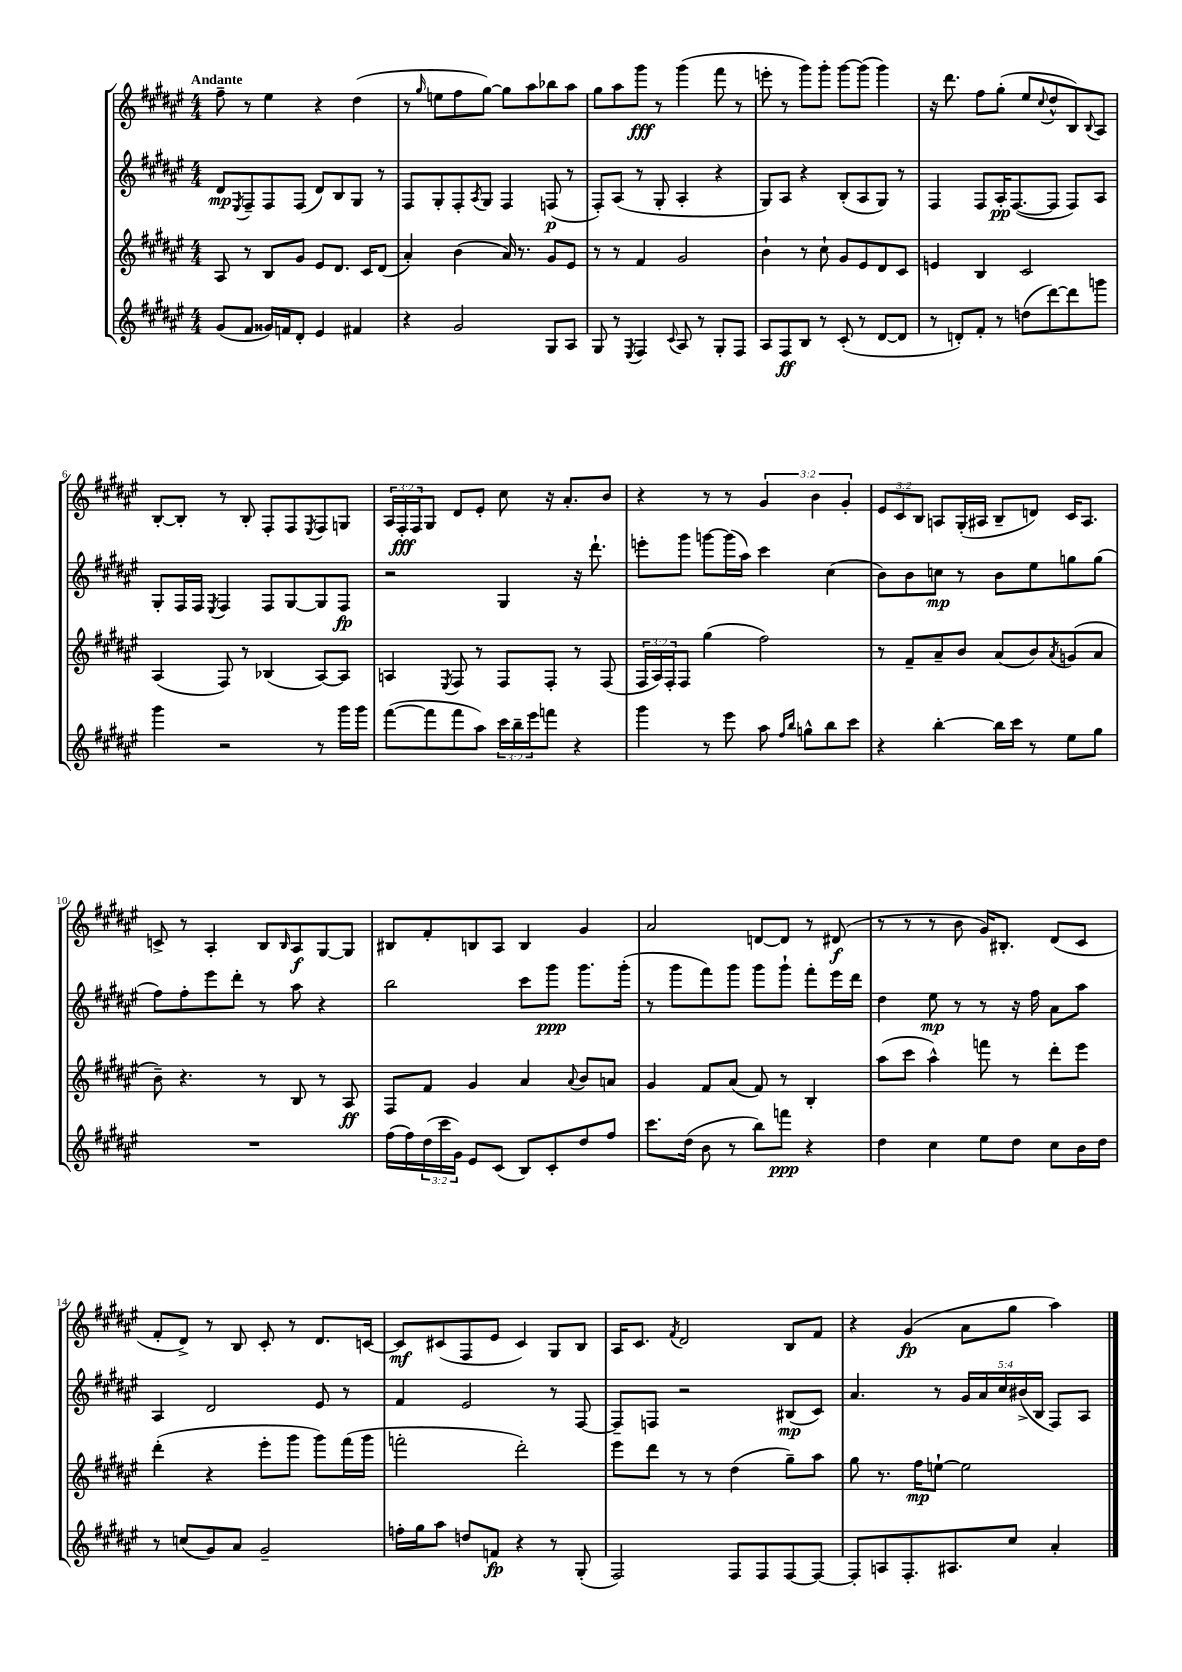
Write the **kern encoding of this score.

**kern	**dynam	**kern	**dynam	**kern	**dynam	**kern	**dynam
*part4	*part4	*part3	*part3	*part2	*part2	*part1	*part1
*staff4	*staff4	*staff3	*staff3	*staff2	*staff2	*staff1	*staff1
*clefG2	*	*clefG2	*	*clefG2	*	*clefG2	*
*k[f#c#g#d#a#e#]	*	*k[f#c#g#d#a#e#]	*	*k[f#c#g#d#a#e#]	*	*k[f#c#g#d#a#e#]	*
*M4/4	*	*M4/4	*	*M4/4	*	*M4/4	*
=1	=1	=1	=1	=1	=1	=1	=1
!	!	!	!	!	!	!LO:TX:a:B:t=Andante	!
(8g#/L	.	8A#/	.	8d#/L	mp	8ff#~\	.
.	.	.	.	8qE#/	.	.	.
8f#/J	.	8r	.	8F#~/	.	8r	.
16g##X/LL)	.	8B/L	.	8F#/	.	4ee#\	.
16fn/J	.	.	.	.	.	.	.
8d#'/J	.	8g#/J	.	(8F#/J	.	.	.
4e#/	.	8e#/L	.	8d#/L)	.	4r	.
.	.	8.d#/J	.	8B/	.	.	.
4f#X/	.	.	.	8G#/J	.	(4dd#\	.
.	.	16c#/KL	.	.	.	.	.
.	.	(8d#/J	.	8r	.	.	.
=2	=2	=2	=2	=2	=2	=2	=2
4r	.	4a#'/)	.	8F#/L	.	8r	.
.	.	.	.	.	.	16qqgg#/	.
.	.	.	.	8G#'/	.	8een\L	.
2g#/	.	(4b\	.	8F#'/	.	8ff#\	.
.	.	.	.	8qA#/	.	.	.
.	.	.	.	8G#/J	.	[8gg#\J)	.
.	.	16a#/)	.	4F#/	.	8gg#\L]	.
.	.	8.r	.	.	.	.	.
.	.	.	.	.	.	8aa#\	.
8G#/L	.	8g#/L	.	(8Fn/	p	8bb-X\	.
8A#/J	.	8e#/J	.	8r	.	8aa#\J	.
=3	=3	=3	=3	=3	=3	=3	=3
8G#/	.	8r	.	8F#'/L)	.	8gg#\L	.
8r	.	8r	.	(8A#/J	.	8aa#\	.
8qE#/	.	.	.	.	.	.	.
4F#/	.	4f#/	.	8r	.	8ggg#\J	fff
.	.	.	.	8G#'/	.	8r	.
8qqc#/	.	.	.	.	.	.	.
8A#/	.	2g#/	.	4A#'/	.	(4ggg#\	.
8r	.	.	.	.	.	.	.
8G#'/L	.	.	.	4r	.	8fff#\	.
8F#/J	.	.	.	.	.	8r	.
=4	=4	=4	=4	=4	=4	=4	=4
8A#/L	.	4b`\	.	8G#/L)	.	8eeen'\	.
8F#/	ff	.	.	8A#/J	.	8r	.
8B/J	.	8r	.	4r	.	8ggg#\L)	.
8r	.	8cc#`\	.	.	.	8ggg#'\J	.
(8c#'/	.	8g#/L	.	(8B'/L	.	[8ggg#\L	.
8r	.	8e#/	.	8A#/	.	(8ggg#\J]	.
[8d#/L	.	8d#/	.	8G#/J)	.	4ggg#\)	.
8d#/J]	.	8c#/J	.	8r	.	.	.
=5	=5	=5	=5	=5	=5	=5	=5
8r	.	4en/	.	4F#/	.	16r	.
.	.	.	.	.	.	8.ddd#\	.
8dn'/L)	.	.	.	.	.	.	.
8f#'/J	.	4B/	.	8F#/L	.	8ff#\L	.
8r	.	.	.	16A#'/K	pp	(8gg#'\J	.
.	.	.	.	([8.F#/	.	.	.
(8ddn\L	.	2c#/	.	.	.	8ee#/L	.
.	.	.	.	.	.	8qqcc#/	.
[8ddd#\)	.	.	.	8F#/J]	.	8dd#^^/	.
8ddd#\]	.	.	.	8F#/L)	.	8B/)	.
.	.	.	.	.	.	8qqB/	.
8gggn\J	.	.	.	8A#/J	.	8A#/J	.
!!LO:LB:g=z
=6	=6	=6	=6	=6	=6	=6	=6
4ggg#\	.	(4A#/	.	8G#'/L	.	[8B'/L	.
.	.	.	.	16F#/L	.	8B'/J]	.
.	.	.	.	16F#/JJ	.	.	.
.	.	.	.	8qE#/	.	.	.
2r	.	8F#/)	.	4F#/	.	8r	.
.	.	8r	.	.	.	8B'/	.
.	.	(4B-X/	.	8F#/L	.	8F#'/L	.
.	.	.	.	[8G#/	.	8F#/	.
.	.	.	.	.	.	8qE#/	.
8r	.	[8A#/L)	.	8G#/]	.	8F#/	.
16ggg#\LL	.	8A#/J]	.	8F#/J	fp	8Gn/J	.
16ggg#\JJ	.	.	.	.	.	.	.
=7	=7	=7	=7	=7	=7	=7	=7
([8fff#\L	.	4An/	.	2r	.	24A#/LL	.
.	.	.	.	.	.	24F#'/	fff
.	.	.	.	.	.	24F#/J	.
8fff#\]	.	.	.	.	.	8G#/J	.
.	.	8qE#/	.	.	.	.	.
8fff#\	.	8F#/	.	.	.	8d#/L	.
8aa#\J)	.	8r	.	.	.	8e#'/J	.
24ccc#\LL	.	8F#/L	.	4G#/	.	8cc#\	.
24bb~\	.	.	.	.	.	.	.
24eee#\J	.	.	.	.	.	.	.
8fffn\J	.	8F#'/J	.	.	.	16r	.
.	.	.	.	.	.	8.a#'/L	.
4r	.	8r	.	16r	.	.	.
.	.	.	.	8.ddd#`\	.	.	.
.	.	(8F#/	.	.	.	8b/J	.
=8	=8	=8	=8	=8	=8	=8	=8
4ggg#\	.	24F#/LL	.	8eeen'\L	.	4r	.
.	.	24A#/)	.	.	.	.	.
.	.	24F#'/J	.	.	.	.	.
.	.	8F#/J	.	8ggg#\J	.	.	.
8r	.	(4gg#\	.	[8gggn\L	.	8r	.
8eee#\	.	.	.	(16ggg\L]	.	8r	.
.	.	.	.	16aa#\JJ)	.	.	.
8aa#\	.	2ff#\)	.	4ccc#\	.	6g#/	.
16qqff#/LL	.	.	.	.	.	.	.
16qqbb/JJ	.	.	.	.	.	.	.
8ggn^^\L	.	.	.	.	.	.	.
.	.	.	.	.	.	6b\	.
8bb\	.	.	.	(4cc#\	.	.	.
.	.	.	.	.	.	6g#'/	.
8ccc#\J	.	.	.	.	.	.	.
=9	=9	=9	=9	=9	=9	=9	=9
4r	.	8r	.	8b\L)	.	12e#/L	.
.	.	.	.	.	.	12c#/	.
.	.	8f#~/L	.	8b\	.	.	.
.	.	.	.	.	.	12B/J	.
[4bb'\	.	8a#~/	.	8ccn\J	mp	8An/L	.
.	.	8b/J	.	8r	.	(16G#'/L	.
.	.	.	.	.	.	16A#X/JJ	.
16bb\LL]	.	(8a#/L	.	8b\L	.	8B~/L	.
16ccc#\JJ	.	.	.	.	.	.	.
8r	.	8b/)	.	8ee#\	.	8dn/J)	.
.	.	8qa#/	.	.	.	.	.
8ee#\L	.	(8gn/	.	8ggn\	.	16c#/KL	.
.	.	.	.	.	.	8.A#/J	.
8gg#\J	.	8a#/J	.	(8gg\J	.	.	.
!!LO:LB:g=z
=10	=10	=10	=10	=10	=10	=10	=10
1r	.	8b~\)	.	8ff#\L)	.	8cn^/	.
.	.	4.r	.	8ff#'\	.	8r	.
.	.	.	.	8eee#\	.	4A#'/	.
.	.	.	.	8ddd#'\J	.	.	.
.	.	8r	.	8r	.	8B/L	.
.	.	.	.	.	.	16qqB/	.
.	.	8B/	.	8aa#\	.	8A#/	f
.	.	8r	.	4r	.	[8G#/	.
.	.	8A#/	ff	.	.	8G#/J]	.
=11	=11	=11	=11	=11	=11	=11	=11
(16ff#\LL	.	8F#/L	.	2bb\	.	8B#X/L	.
16ff#\)	.	.	.	.	.	.	.
(24dd#\	.	8f#/J	.	.	.	8f#'/	.
24ccc#\	.	.	.	.	.	.	.
24g#\JJ)	.	.	.	.	.	.	.
8e#/L	.	4g#/	.	.	.	8Bn/	.
(8c#/J	.	.	.	.	.	8A#/J	.
8B/L)	.	4a#/	.	8ccc#\L	.	4B/	.
8c#'/	.	.	.	8ggg#\J	ppp	.	.
.	.	8qqa#/	.	.	.	.	.
8dd#/	.	8b/L	.	8.ggg#\L	.	4g#/	.
8ff#/J	.	8an/J	.	.	.	.	.
.	.	.	.	(16ggg#'\Jk	.	.	.
=12	=12	=12	=12	=12	=12	=12	=12
8.ccc#\L	.	4g#/	.	8r	.	2a#/	.
.	.	.	.	8ggg#\L	.	.	.
(16dd#\Jk	.	.	.	.	.	.	.
8b\	.	8f#/L	.	8fff#\)	.	.	.
8r	.	(8a#/J	.	8ggg#\J	.	.	.
8bb\L)	.	8f#/)	.	8ggg#\L	.	[8dn/L	.
8fffn\J	ppp	8r	.	8ggg#`\J	.	8d/J]	.
4r	.	4B'/	.	8fff#'\L	.	8r	.
.	.	.	.	16eee#\L	.	(8d#X/	f
.	.	.	.	16ddd#\JJ	.	.	.
=13	=13	=13	=13	=13	=13	=13	=13
4dd#\	.	(8aa#\L	.	4dd#\	.	8r	.
.	.	8ccc#\J	.	.	.	8r	.
4cc#\	.	4aa#^^\)	.	8ee#\	mp	8r	.
.	.	.	.	8r	.	8b\	.
8ee#\L	.	8fffn\	.	8r	.	16g#/KL)	.
.	.	.	.	.	.	8.B#X'/J	.
8dd#\J	.	8r	.	16r	.	.	.
.	.	.	.	16ff#\	.	.	.
8cc#\L	.	8ddd#'\L	.	8a#\L	.	(8d#/L	.
16b\L	.	8eee#\J	.	8aa#\J	.	8c#/J	.
16dd#\JJ	.	.	.	.	.	.	.
!!LO:LB:g=z
=14	=14	=14	=14	=14	=14	=14	=14
8r	.	(4ddd#'\	.	4A#/	.	8f#'/L	.
(8ccn/L	.	.	.	.	.	8d#^/J)	.
8g#/)	.	4r	.	2d#/	.	8r	.
8a#/J	.	.	.	.	.	8B/	.
2g#~/	.	8eee#'\L	.	.	.	8c#'/	.
.	.	8ggg#\J	.	.	.	8r	.
.	.	8ggg#\L)	.	8e#/	.	8.d#/L	.
.	.	(16fff#\L	.	8r	.	.	.
.	.	16ggg#\JJ	.	.	.	[16cn/Jk	.
=15	=15	=15	=15	=15	=15	=15	=15
16ffn'\LL	.	2fffn'\	.	4f#/	.	8c/L]	mf
16gg#\J	.	.	.	.	.	.	.
8aa#\J	.	.	.	.	.	(8c#X/	.
8ddn/L	.	.	.	2e#/	.	8F#/	.
8fn/J	fp	.	.	.	.	8e#/J	.
4r	.	2ddd#'\)	.	.	.	4c#/)	.
8r	.	.	.	8r	.	8G#/L	.
(8G#'/	.	.	.	[8F#/	.	8B/J	.
=16	=16	=16	=16	=16	=16	=16	=16
2F#/)	.	8eee#\L	.	8F#~/L]	.	16A#/KL	.
.	.	.	.	.	.	8.c#/J	.
.	.	8ddd#\J	.	8Fn/J	.	.	.
.	.	.	.	.	.	8qf#/	.
.	.	8r	.	2r	.	2d#/	.
.	.	8r	.	.	.	.	.
8F#/L	.	(4dd#\	.	.	.	.	.
8F#/	.	.	.	.	.	.	.
[8F#/	.	8gg#~\L)	.	(8B#X/L	mp	8B/L	.
8F#/J_	.	8aa#\J	.	8c#/J)	.	8f#/J	.
=17	=17	=17	=17	=17	=17	=17	=17
8F#'/L]	.	8gg#\	.	4.a#/	.	4r	.
8An/	.	8.r	.	.	.	.	.
8.F#'/	.	.	.	.	.	(4g#/	fp
.	.	16ff#\KL	mp	.	.	.	.
.	.	[8een`\J	.	8r	.	.	.
8.A#X/	.	.	.	.	.	.	.
.	.	2ee\]	.	20g#/LL	.	8a#\L	.
.	.	.	.	20a#/	.	.	.
.	.	.	.	20cc#/	.	.	.
8cc#/J	.	.	.	.	.	8gg#\J	.
.	.	.	.	(20b#X^/	.	.	.
.	.	.	.	20B/JJ	.	.	.
4a#'/	.	.	.	8F#/L)	.	4aa#\)	.
.	.	.	.	8A#/J	.	.	.
==	==	==	==	==	==	==	==
*-	*-	*-	*-	*-	*-	*-	*-
